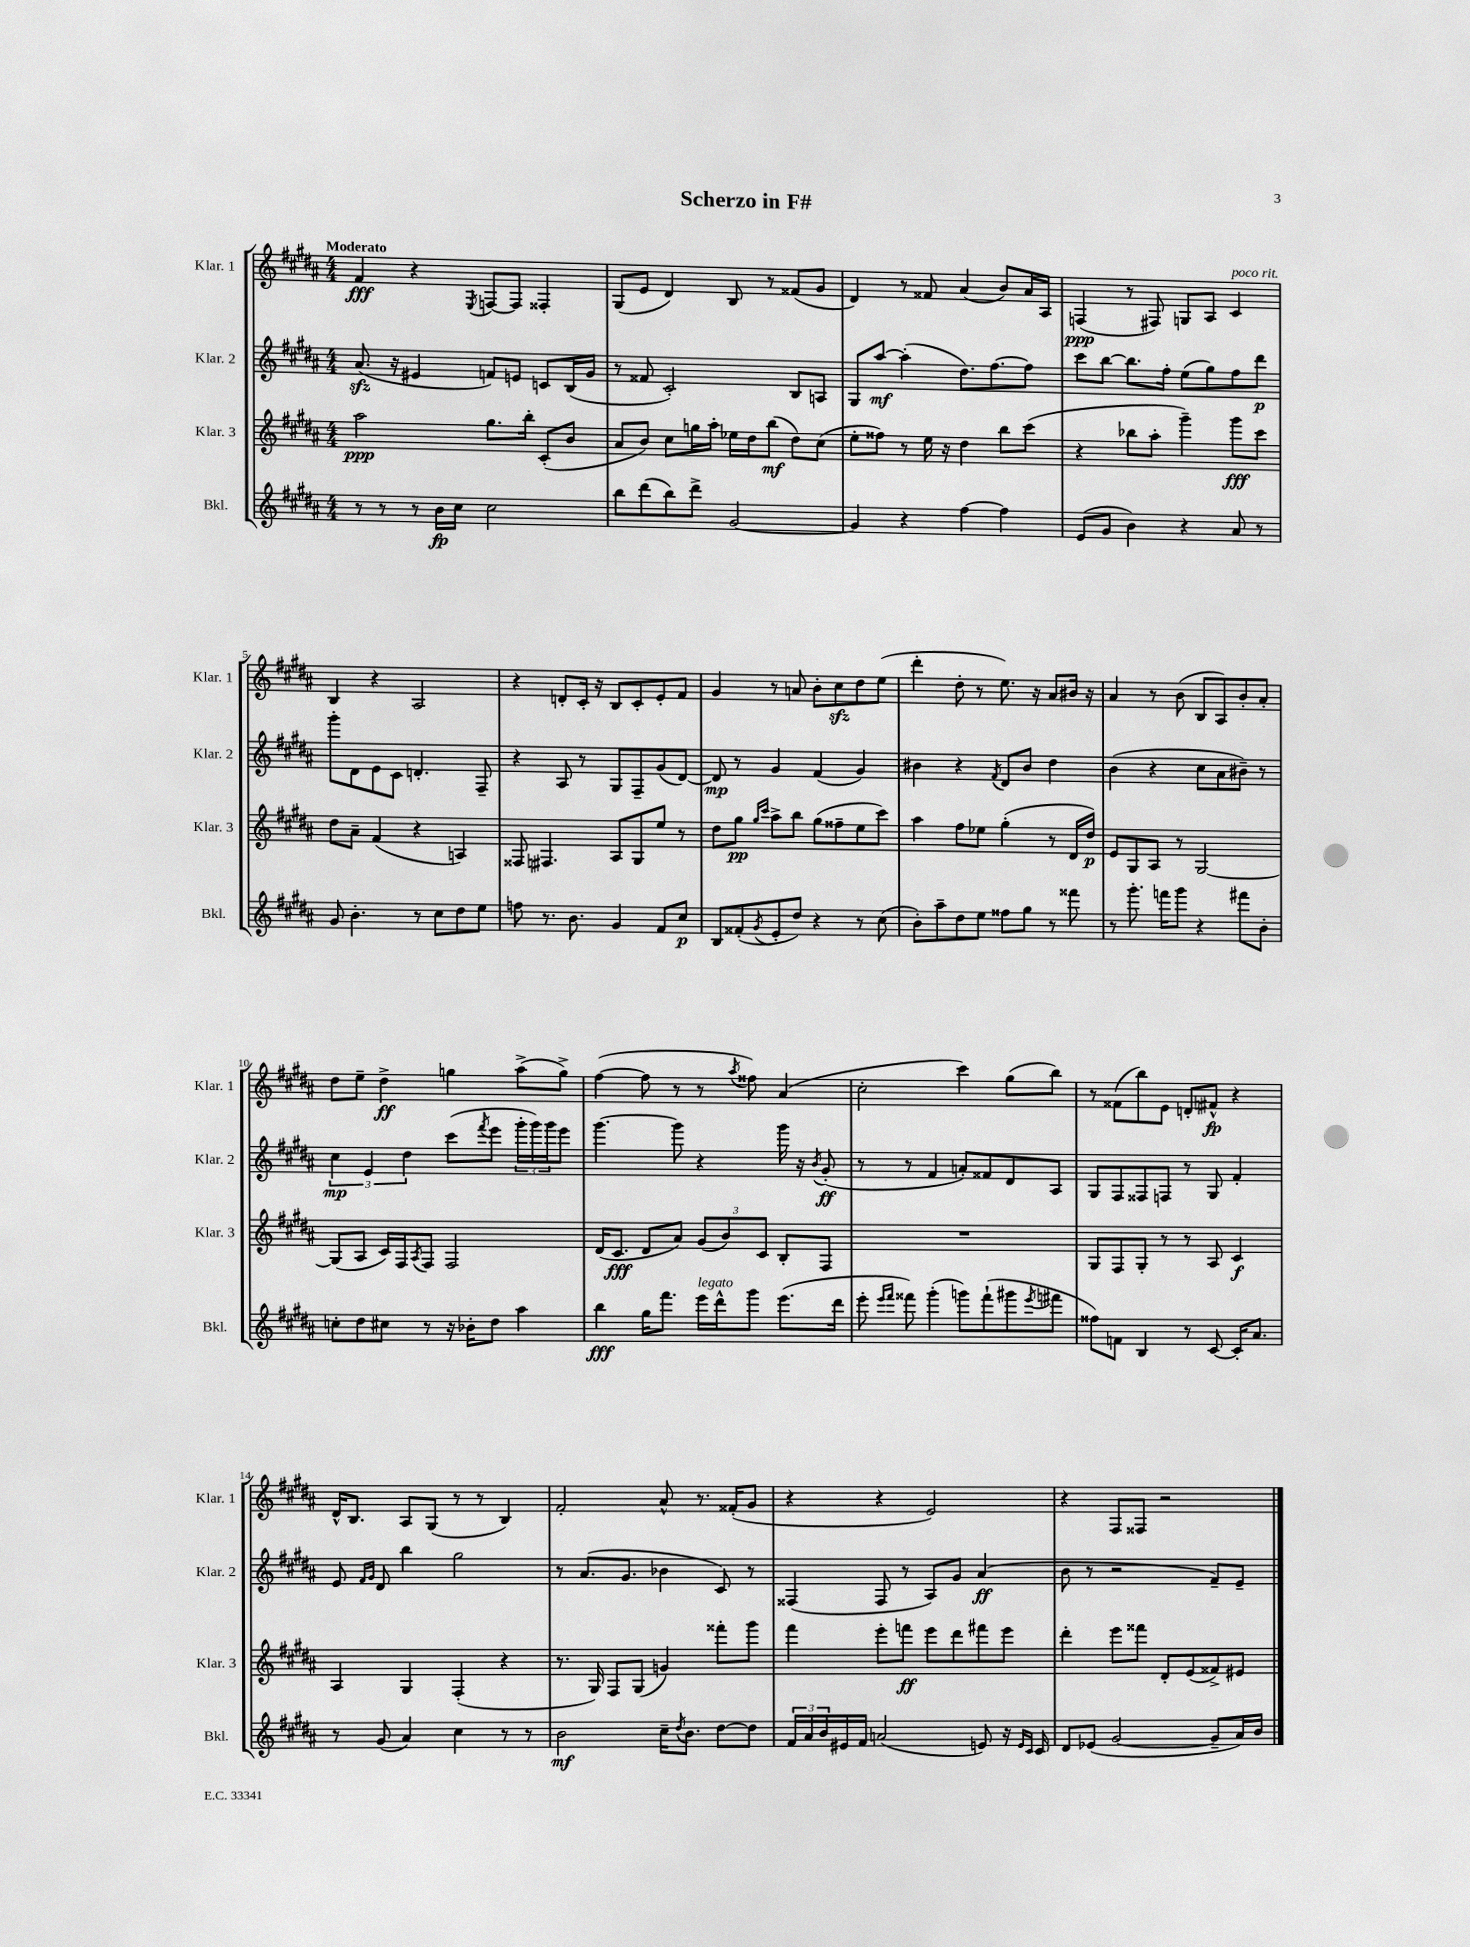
\header { title = "Scherzo in F#" }
<<
\new StaffGroup <<
\new Staff = "s0" \with { instrumentName = "Klar. 1" shortInstrumentName = "Klar. 1" } {
    \clef treble \key b \major \numericTimeSignature \time 4/4 \tempo "Moderato"
    fis'4\fff r4 \acciaccatura { e8 } f8~ f8 fisis4-. |
    gis8( e'8 dis'4) b8 r8 fisis'8( gis'8 |
    dis'4) r8 fisis'8 ais'4( b'8) ais'16 ais16 |
    f4\ppp( r8 fis8) g8 ais8 cis'4^\markup { \italic "poco rit." } |
    b4 r4 ais2 |
    r4 d'8-. cis'16-. r16 b8 cis'8-. e'8-. fis'8 |
    gis'4 r8 a'8 b'8-. cis''8\sfz dis''8 e''8( |
    dis'''4-. dis''8-. r8 e''8.) r16 ais'8 bis'16 r16 |
    ais'4 r8 b'8( b8 ais8) b'8-. ais'8-. |
    dis''8 e''8-- dis''4->\ff g''4 ais''8->( g''8->) |
    fis''4~( fis''8 r8 r8 \acciaccatura { ais''8 } fisis''8) ais'4( |
    cis''2-. cis'''4) gis''8( b''8) |
    r8 fisis'8( b''8) e'8 d'8-. fis'8-^\fp r4 |
    dis'16-^ b8. ais8 gis8( r8 r8 b4) |
    fis'2-. ais'8-^ r8. fisis'16-.( gis'8 |
    r4 r4 e'2) |
    r4 fis8 fisis8 r2 \bar "|." |
}
\new Staff = "s1" \with { instrumentName = "Klar. 2" shortInstrumentName = "Klar. 2" } {
    \clef treble \key b \major \numericTimeSignature \time 4/4
    ais'8.\sfz( r16 eis'4 f'8) e'8 c'8 b16( gis'16 |
    r8 fisis'8 cis'2-.) b8 a8 |
    gis8 ais''8~\mf ais''4-.( dis''8.) fis''8.~ fis''8 |
    cis'''8 b''8~ b''8. fis''16-. e''8( gis''8) fis''8 dis'''8\p |
    gis'''8-. dis'8 e'8 cis'8 d'4.-. fis8-- |
    r4 ais8 r8 gis8 fis8-- gis'8( dis'8~) |
    dis'8\mp r8 gis'4 fis'4( gis'4) |
    bis'4 r4 \acciaccatura { fis'8 } dis'8 bis'8 dis''4 |
    b'4( r4 cis''8 ais'8 bis'8--) r8 |
    \tuplet 3/2 { cis''4\mp e'4 dis''4 } cis'''8( \acciaccatura { fis'''8 } e'''8 \tuplet 3/2 { gis'''16-. gis'''16) gis'''16 } e'''8 |
    gis'''4.~ gis'''8 r4 gis'''16 r16 \acciaccatura { b'8 } gis'8-.\ff( |
    r8 r8 fis'4 a'8-.) fisis'8 dis'8 ais8 |
    gis8 fis8 fisis8 f8 r8 gis8 fis'4-. |
    e'8 \grace { fis'16 gis'16 } dis'8 b''4 gis''2 |
    r8 ais'8.( gis'8. bes'4 cis'8) r8 |
    fisis4( fisis8 r8 ais8) gis'8 ais'4\ff( |
    b'8 r8 r2 fis'8--) e'8-- \bar "|." |
}
\new Staff = "s2" \with { instrumentName = "Klar. 3" shortInstrumentName = "Klar. 3" } {
    \clef treble \key b \major \numericTimeSignature \time 4/4
    ais''2\ppp gis''8. b''16-. cis'8-.( b'8 |
    ais'8 b'8) cis''8 g''16 ais''16-. ees''16 dis''16 b''8\mf( dis''8) cis''8( |
    e''8-. fisis''8) r8 e''16 r16 dis''4 b''8 cis'''8( |
    r4 bes''8 ais''8-. gis'''4--) gis'''8\fff cis'''8 |
    dis''8 ais'8-- fis'4( r4 a4) |
    fisis8 fis4. ais8 gis8 e''8 r8 |
    dis''8 gis''8\pp \grace { gis''16 cis'''16 } ais''8-> b''8 gis''8( fisis''8-- e''8 cis'''8) |
    ais''4 fis''8 ees''8 gis''4-.( r8 dis'16 dis''16\p) |
    e'8 gis8 ais8 r8 gis2~ |
    gis8( ais8 cis'16) fis16 \acciaccatura { ais8 } fis8 fis2 |
    dis'16( cis'8.\fff dis'8 ais'8) \tuplet 3/2 { gis'8( b'8) cis'8 } b8-. fis8 |
    R1 |
    gis8 fis8 gis8-. r8 r8 ais8 cis'4\f |
    ais4 gis4 fis4-.( r4 |
    r8. gis16) fis8 gis8( g'4) fisis'''8-. gis'''8 |
    fis'''4 e'''8-. f'''8\ff e'''8 dis'''8 fis'''8 e'''8 |
    dis'''4-. e'''8 fisis'''8 dis'8-. e'8( fisis'8->) eis'8 \bar "|." |
}
\new Staff = "s3" \with { instrumentName = "Bkl." shortInstrumentName = "Bkl." } {
    \clef treble \key b \major \numericTimeSignature \time 4/4
    r8 r8 r8 b'16\fp cis''16 cis''2 |
    b''8 dis'''8( b''8) dis'''8-> gis'2~ |
    gis'4 r4 fis''4~ fis''4 |
    e'8( gis'8 b'4) r4 ais'8 r8 |
    gis'8 b'4.-. r8 cis''8 dis''8 e''8 |
    f''8 r8. b'8. gis'4 fis'8 cis''8\p |
    b8 fisis'8-.( \acciaccatura { gis'8 } e'8-. dis''8) r4 r8 cis''8( |
    b'8-.) ais''8-- dis''8 e''8 fisis''8 gis''8 r8 fisis'''8 |
    r8 gis'''8.-. f'''16 gis'''8 r4 fis'''8 b'8-. |
    c''8-. dis''8 cis''8 r8 r16 bes'16-. dis''8 ais''4 |
    b''4\fff gis''16 fis'''8. e'''16^\markup { \italic "legato" } dis'''16-^ gis'''8 e'''8.( dis'''16 |
    e'''8-. \grace { e'''16 fis'''16 } fisis'''8) gis'''4-.( g'''8) fisis'''8-!( gis'''8 \acciaccatura { e'''8 } fis'''8 |
    fisis''8) f'8 b4 r8 cis'8~ cis'16-. ais'8. |
    r8 gis'8( ais'4) cis''4 r8 r8 |
    b'2\mf cis''16-- \acciaccatura { dis''8 } b'8. dis''8~ dis''8 |
    \tuplet 3/2 { fis'16 ais'16 b'16 } eis'16 fis'16 a'2( e'8) r16 \grace { e'16 cis'16 } cis'16 |
    dis'8 ees'8( gis'2~ gis'8-- ais'16) b'16 \bar "|." |
}
>>
>>
